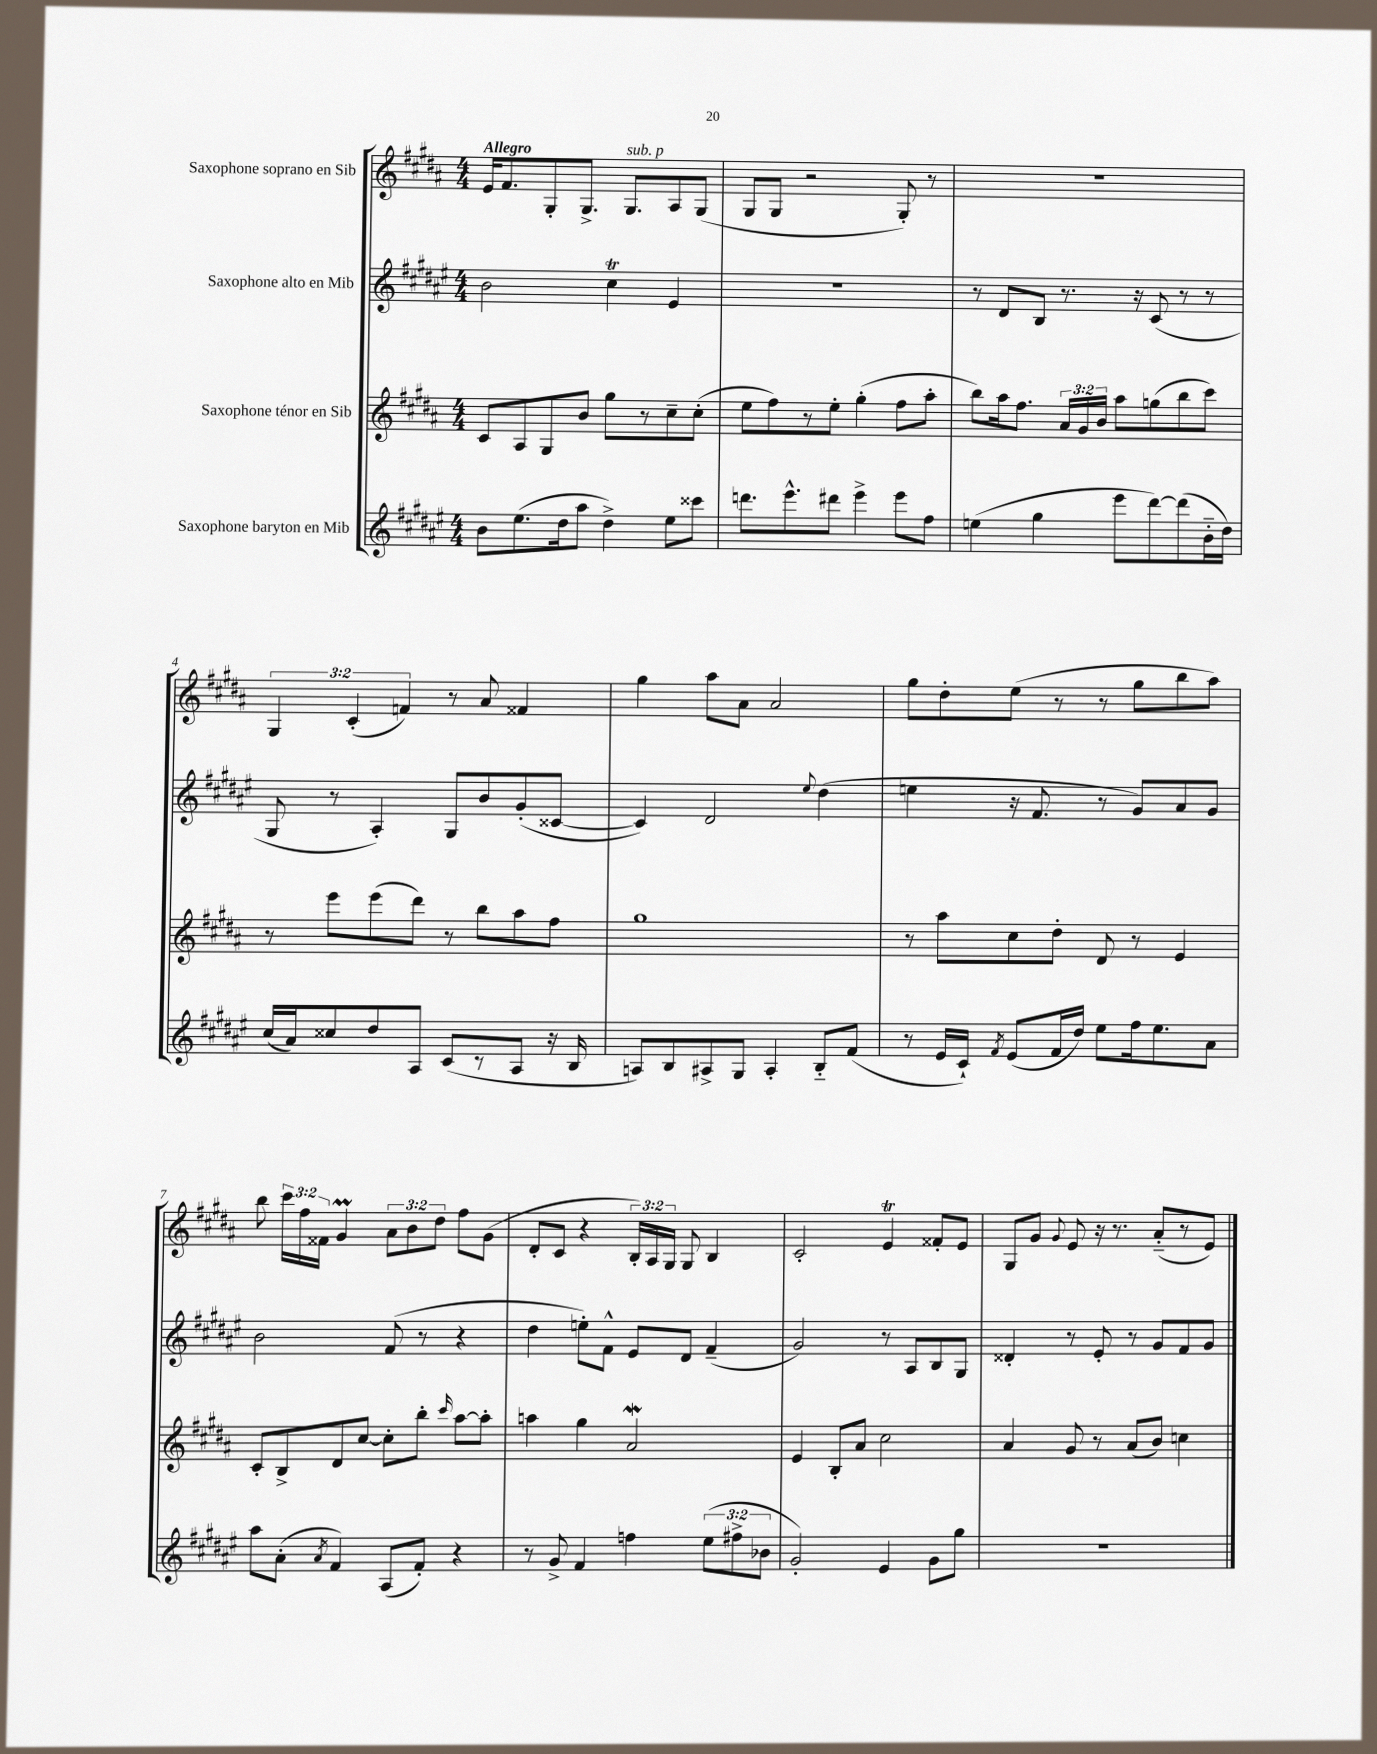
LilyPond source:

<<
\new StaffGroup <<
\new Staff = "s0" \with { instrumentName = "Saxophone soprano en Sib" } {
    \clef treble \key b \major \numericTimeSignature \time 4/4 \override Staff.TupletNumber.text = #tuplet-number::calc-fraction-text \tempo "Allegro"
    \autoBeamOff e'16[ fis'8. gis8-. gis8.]-> gis8.[^\markup { \italic "sub. p" } ais8 gis8]( |
    gis8[ gis8] r2 gis8-.) r8 |
    r1 |
    \tuplet 3/2 { gis4 cis'4-.( f'4) } r8 ais'8 fisis'4 |
    gis''4 ais''8[ ais'8] ais'2 |
    gis''8[ dis''8-. e''8]( r8 r8 gis''8[ b''8 ais''8]) |
    b''8 \tuplet 3/2 { cis'''16[ fis''16 fisis'16] } gis'4\prall \tuplet 3/2 { ais'8[ b'8 dis''8] } fis''8[ gis'8]( |
    dis'8[-. cis'8] r4 \tuplet 3/2 { b16[-.) ais16 gis16] } gis8 b4 |
    cis'2-. e'4\trill fisis'8[-. e'8] |
    gis8[ gis'8] \appoggiatura { gis'8 } e'8 r16 r8. ais'8[-_( r8 e'8]) \bar "|." |
}
\new Staff = "s1" \with { instrumentName = "Saxophone alto en Mib" } {
    \clef treble \key fis \major \numericTimeSignature \time 4/4
    \autoBeamOff b'2 cis''4\trill eis'4 |
    R1 |
    r8 dis'8[ b8] r8. r16 cis'8( r8 r8 |
    gis8 r8 ais4-.) gis8[ b'8 gis'8-.( cisis'8]~ |
    cisis'4) dis'2 \appoggiatura { eis''8 } dis''4( |
    e''4 r16 fis'8. r8 gis'8[) ais'8 gis'8] |
    b'2 fis'8( r8 r4 |
    dis''4 e''8[-.) fis'8]-^ eis'8[ dis'8] fis'4--( |
    gis'2) r8 ais8[ b8 gis8] |
    disis'4-. r8 eis'8-. r8 gis'8[ fis'8 gis'8] \bar "|." |
}
\new Staff = "s2" \with { instrumentName = "Saxophone ténor en Sib" } {
    \clef treble \key b \major \numericTimeSignature \time 4/4 \override Staff.TupletNumber.text = #tuplet-number::calc-fraction-text
    \autoBeamOff cis'8[ ais8 gis8 b'8] gis''8[ r8 cis''8-- cis''8]-.( |
    e''8[ fis''8) r8 e''8]-. gis''4-.( fis''8[ ais''8]-. |
    b''8[) ais''16 fis''8.] \tuplet 3/2 { ais'16[ gis'16 b'16] } ais''8[ g''8( b''8 cis'''8]) |
    r8 e'''8[ e'''8( dis'''8]) r8 b''8[ ais''8 fis''8] |
    gis''1 |
    r8 ais''8[ cis''8 dis''8]-. dis'8 r8 e'4 |
    cis'8[-. b8-> dis'8 cis''8]~ cis''8[-. b''8]-. \grace { cis'''16 } ais''8[~ ais''8]-. |
    a''4 gis''4 ais'2\mordent |
    e'4 b8[-. ais'8] cis''2 |
    ais'4 gis'8 r8 ais'8[( b'8]) c''4 \bar "|." |
}
\new Staff = "s3" \with { instrumentName = "Saxophone baryton en Mib" } {
    \clef treble \key fis \major \numericTimeSignature \time 4/4 \override Staff.TupletNumber.text = #tuplet-number::calc-fraction-text
    \autoBeamOff b'8[ eis''8.( dis''16 ais''8] dis''4->) eis''8[ cisis'''8] |
    d'''8.[ eis'''8.-^ dis'''8] eis'''4-> eis'''8[ fis''8] |
    e''4( gis''4 eis'''8[ dis'''8~) dis'''8( b'16-_ dis''16]) |
    cis''16[( ais'16) cisis''8 dis''8 ais8] cis'8[( r8 ais8] r16 b16 |
    a8[) b8 ais8-> gis8] ais4-. b8[-_ fis'8]( |
    r8 eis'16[ cis'16]-!) \acciaccatura { fis'8 } eis'8[( fis'16 dis''16]) eis''8[ fis''16 eis''8. ais'8] |
    ais''8[ ais'8]-.( \acciaccatura { ais'8 } fis'4) ais8[( fis'8]-.) r4 |
    r8 gis'8-> fis'4 f''4 \tuplet 3/2 { eis''8[( fis''8-> bes'8] } |
    gis'2-.) eis'4 gis'8[ gis''8] |
    R1 \bar "|." |
}
>>
>>
